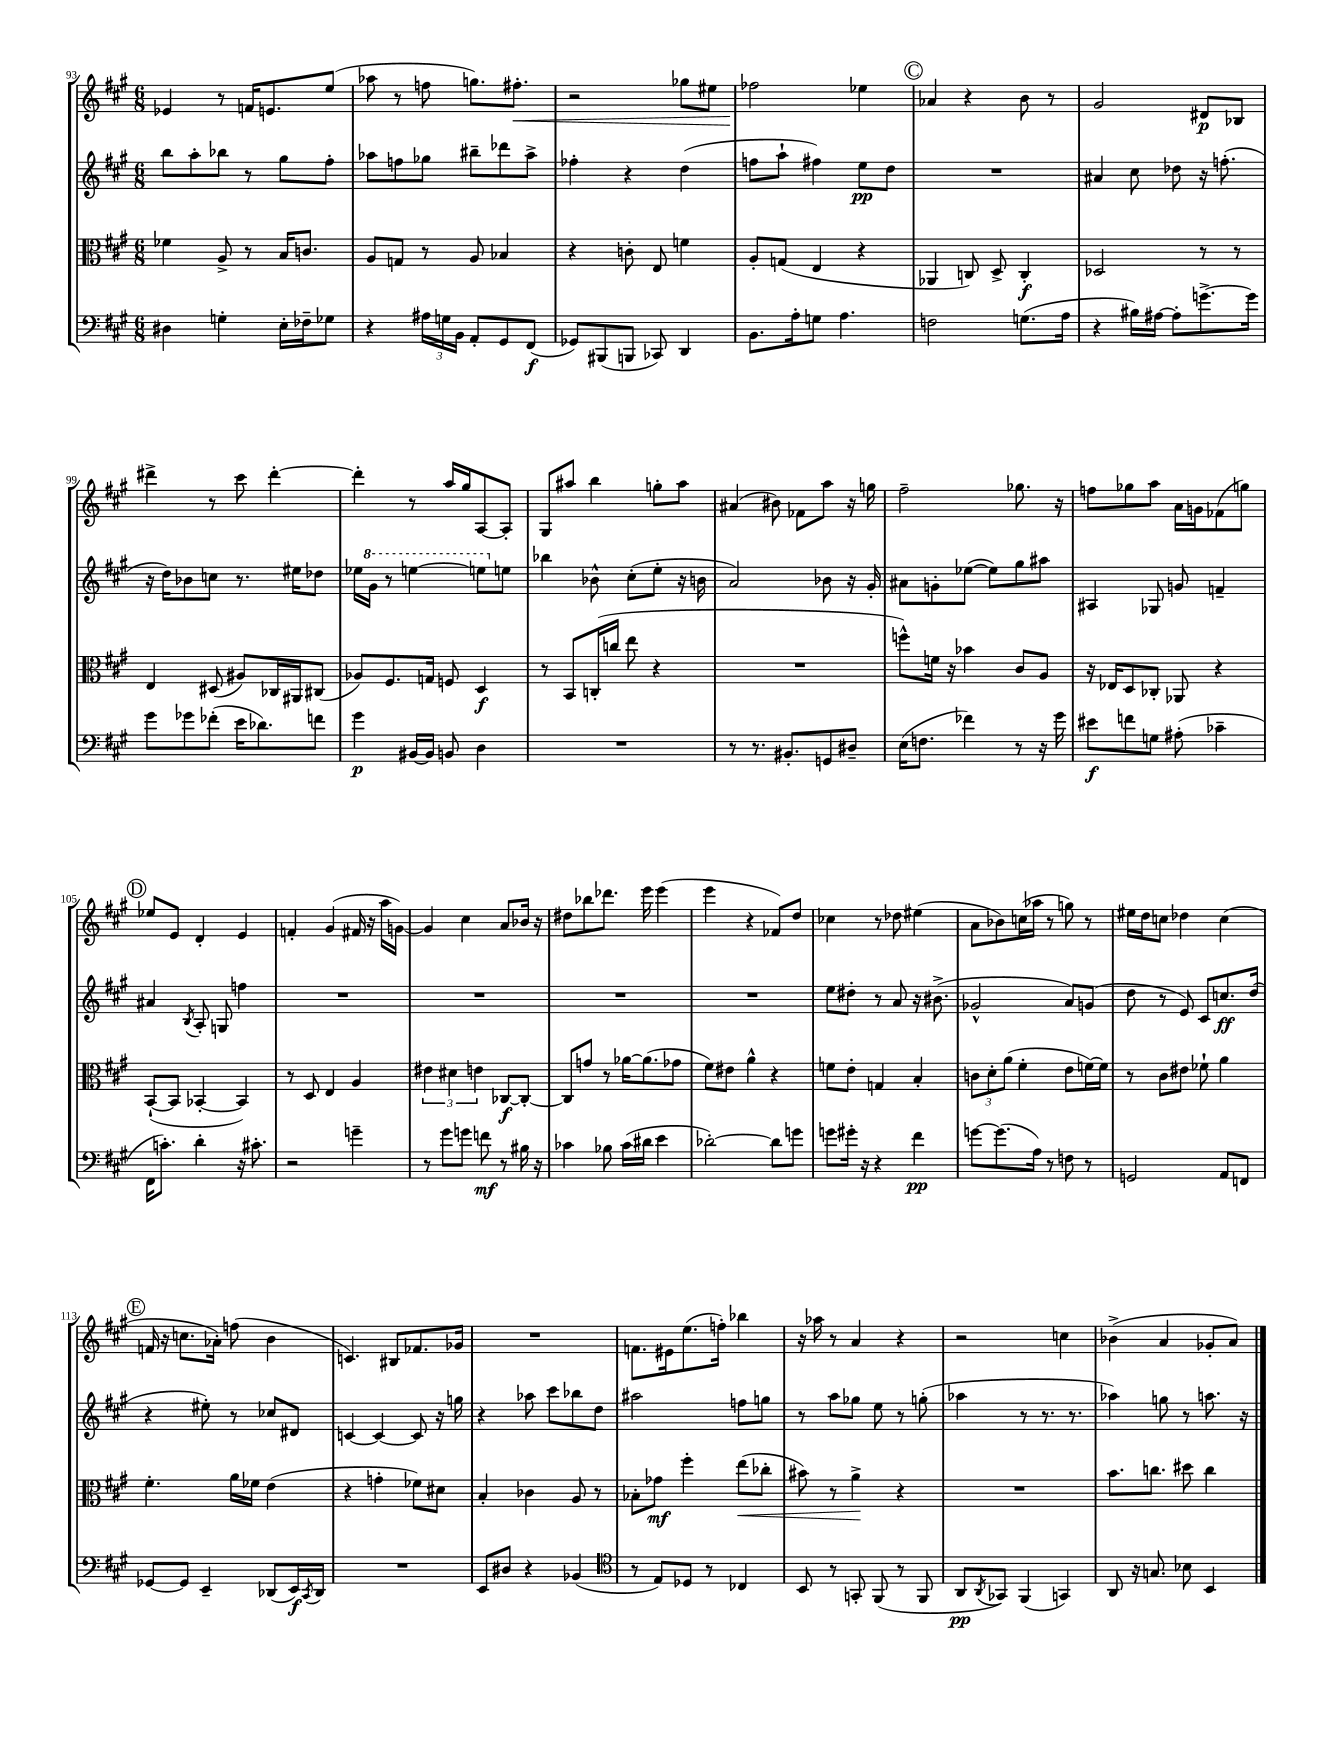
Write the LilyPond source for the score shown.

<<
\new StaffGroup <<
\new Staff = "s0" {
    \clef treble \key a \major \numericTimeSignature \time 6/8
    ees'4 r8 f'16 e'8. e''8( |
    aes''8 r8 f''8 g''8.) fis''8.-.\< |
    r2 ges''8 eis''8 |
    fes''2\! ees''4 |
    \mark \markup { \circle "C" } aes'4 r4 b'8 r8 |
    gis'2 dis'8\p bes8 |
    dis'''4-> r8 cis'''8 dis'''4~-. |
    dis'''4-. r8 a''16 gis''16 a8~ a8-. |
    gis8 ais''8 b''4 g''8-. ais''8 |
    ais'4( bis'8) fes'8 a''8 r16 g''16 |
    fis''2-- ges''8. r16 |
    f''8 ges''8 a''8 a'16 g'16 fes'8( g''8) |
    \mark \markup { \circle "D" } ees''8 e'8 d'4-. e'4 |
    f'4-. gis'4( fis'16 r16 a''16 g'16~) |
    g'4 cis''4 a'8 bes'16 r16 |
    dis''8 bes''8 des'''8. e'''16 e'''4( |
    e'''4 r4 fes'8) d''8 |
    ces''4 r8 des''8 eis''4( |
    a'8 bes'8) c''16( aes''16 r8 g''8) r8 |
    eis''16 d''16 c''8 des''4 c''4( |
    \mark \markup { \circle "E" } f'16 r16 c''8. aes'16-.) f''8( b'4 |
    c'4.) bis8 fes'8. ges'16 |
    R2. |
    f'8. eis'16 e''8.( f''16-.) bes''4 |
    r16 aes''16 r8 a'4 r4 |
    r2 c''4 |
    bes'4->( a'4 ges'8-. a'8) \bar "|." |
}
\new Staff = "s1" {
    \clef treble \key a \major \numericTimeSignature \time 6/8
    b''8 a''8-. bes''8 r8 gis''8 fis''8-. |
    aes''8 f''8 ges''8 bis''8-- des'''8 aes''8-> |
    fes''4-. r4 d''4( |
    f''8 a''8-! fis''4) e''8\pp d''8 |
    \mark \markup { \circle "C" } R2. |
    ais'4 cis''8 des''8 r16 f''8.-.( |
    r16 d''16) bes'8 c''8 r8. eis''16 des''8 |
    ees''16 \ottava #1 gis''16 r8 e'''!4~ e'''!8 \ottava #0 e''8 |
    bes''4 bes'8-^ cis''8-.( e''8-. r16 b'16 |
    a'2) bes'8 r16 gis'16-. |
    ais'8 g'8-. ees''8~( ees''8) gis''8 ais''8 |
    ais4 ges8 g'8 f'4-- |
    \mark \markup { \circle "D" } ais'4 \acciaccatura { b8 } a8-. g8 f''4 |
    R2. |
    R2. |
    R2. |
    R2. |
    e''8 dis''8-. r8 a'8 r16 bis'8.->( |
    ges'2-^ a'8) g'8( |
    d''8 r8 e'8) cis'8 c''8.\ff d''16( |
    \mark \markup { \circle "E" } r4 eis''8-.) r8 ces''8 dis'8 |
    c'4~ c'4~ c'8 r16 g''16 |
    r4 aes''8 cis'''8 bes''8 d''8 |
    ais''2 f''8 g''8 |
    r8 a''8 ges''8 e''8 r8 g''8-.( |
    aes''4 r8 r8. r8. |
    aes''4) g''8 r8 a''8. r16 \bar "|." |
}
\new Staff = "s2" {
    \clef alto \key a \major \numericTimeSignature \time 6/8
    fes'4 a8-> r8 b16 c'8. |
    a8 g8 r8 a8 bes4 |
    r4 c'8-. e8 f'4 |
    a8-. g8( e4 r4 |
    \mark \markup { \circle "C" } aes,4 c8) d8-> c4-.\f |
    des2 r8 r8 |
    e4 dis8( ais8) ces16 ais,16 cis8( |
    aes8) fis8. g16 f8 d4\f |
    r8 b,8 c16-.( c''16 e''8 r4 |
    R2. |
    f''8-^) f'16 r16 bes'4 cis'8 a8 |
    r16 ees16 d8 ces8-. aes,8 r4 |
    \mark \markup { \circle "D" } b,8~-!( b,8 bes,4~-. bes,4) |
    r8 d8 e4 a4 |
    \tuplet 3/2 { eis'4 dis'4 e'4 } ces8~\f ces8~-. |
    ces8 g'8 r8 aes'16~ aes'8.( ges'8 |
    fis'8) eis'8 a'4-^ r4 |
    f'8 e'8-. g4 b4-. |
    \tuplet 3/2 { c'8 d'8-. a'8( } fis'4-. e'8 f'16~) f'16 |
    r8 cis'8 eis'8 fes'8-! a'4 |
    \mark \markup { \circle "E" } fis'4.-. a'16 fes'16 e'4( |
    r4 g'4-. fes'8) dis'8 |
    b4-. ces'4 a8 r8 |
    bes8-. ges'8\mf fis''4-. e''8\<( ces''8-. |
    bis'8) r8 a'4->\! r4 |
    R2. |
    b'8. c''8. dis''8 c''4 \bar "|." |
}
\new Staff = "s3" {
    \clef bass \key a \major \numericTimeSignature \time 6/8
    dis4 g4-. e16-. fes16-- ges8 |
    r4 \tuplet 3/2 { ais16 g16 b,16 } a,8-. gis,8 fis,8\f( |
    ges,8) bis,,8( b,,8 ces,8) d,4 |
    b,8. a16-. g8 a4. |
    \mark \markup { \circle "C" } f2 g8.( a16 |
    r4 bis16) ais16~ ais8-. g'8.~-> g'16 |
    gis'8 ges'8 fes'8-.( e'16 des'8.) f'8 |
    gis'4\p bis,16~ bis,16 b,8 d4 |
    R2. |
    r8 r8. bis,8.-. g,8 dis8-- |
    e16( f8. fes'4) r8 r16 gis'16 |
    eis'8\f f'8 g8 ais8-.( ces'4-- |
    \mark \markup { \circle "D" } fis,16 c'8.-.) d'4-. r16 cis'8.-. |
    r2 g'4-- |
    r8 gis'8 g'8 f'8\mf r8 bis16 r16 |
    ces'4 bes8 ces'16( dis'16 e'4 |
    des'2~-.) des'8 g'8 |
    g'8 gis'16-. r16 r4 fis'4\pp |
    g'8~ g'8.( a16) r8 f8 r8 |
    g,2 a,8 f,8 |
    \mark \markup { \circle "E" } ges,8~ ges,8 e,4-- des,8( e,16\f) \acciaccatura { cis,8 } des,16 |
    R2. |
    e,8 dis8 r4 bes,4( |
    \clef tenor r8 e8) des8 r8 ces4 |
    b,8 r8 g,8-. fis,8( r8 fis,8 |
    a,8\pp \acciaccatura { a,8 } ges,8) fis,4( g,4) |
    a,8 r16 g8. bes8 b,4 \bar "|." |
}
>>
>>
\layout { \context { \Score currentBarNumber = #93 } }
